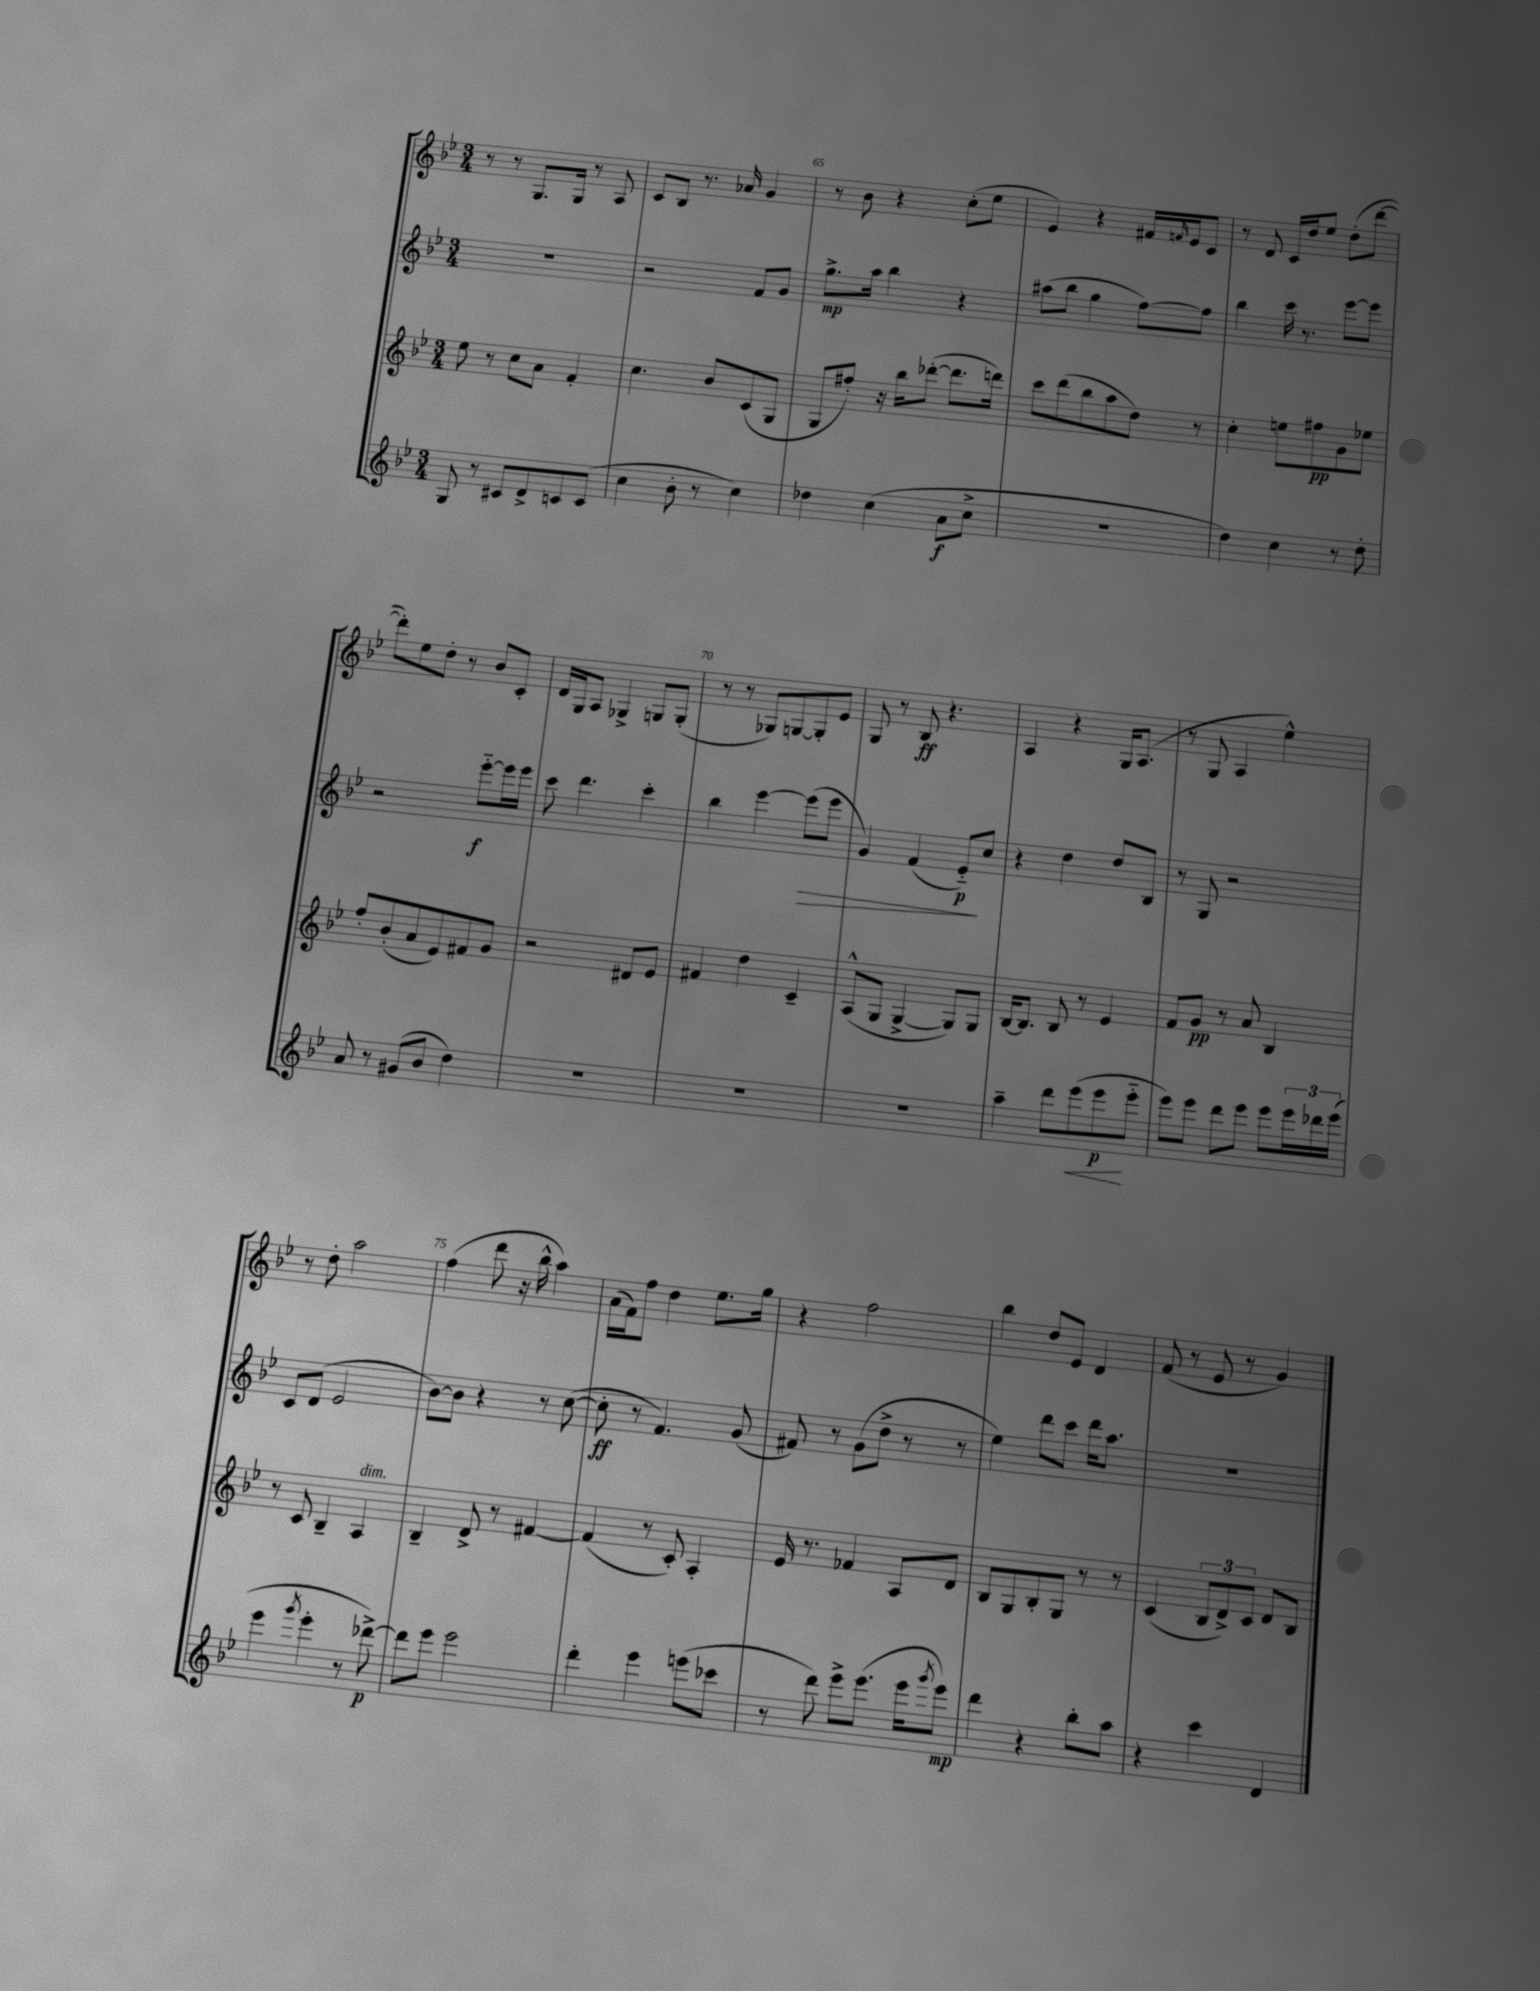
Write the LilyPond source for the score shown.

<<
\new StaffGroup <<
\new Staff = "s0" {
    \clef treble \key bes \major \numericTimeSignature \time 3/4
    r8 r8 g8. g16 r8 a8 |
    c'8 bes8 r8. aes'16 g'4 |
    r8 bes'8 r4 c''8-.( ees''8 |
    ees'4) r4 fis'16 \grace { f'16 } ees'16 c'8 |
    r8 d'8 c'16 d''16 ees''8 d''8-.( d'''8~ |
    d'''8-.) ees''8 d''8-. r8 bes'8 c'8-. |
    d'16 g16 a8 ges4-> g8 g8-.( |
    r8 r8 ges8) g8~ g8-. ees'8 |
    g8 r8 bes8\ff r4. |
    a4 r4 g16 a8.( |
    r8 g8 a4 ees''4-^) |
    r8 d''8-. a''2 |
    f''4( d'''8 r16 bes''16-^ a''4) |
    a'16( f'16) f''8 d''4 ees''8. g''16 |
    r4 f''2 |
    bes''4 d''8 ees'8 d'4 |
    f'8( r8 ees'8 r8 g'4) \bar "|." |
}
\new Staff = "s1" {
    \clef treble \key bes \major \numericTimeSignature \time 3/4
    R2. |
    r2 f'8 g'8 |
    g''8.->\mp a''16 bes''4 r4 |
    ais''8( bes''8 g''4 f''8~) f''8 |
    bes''4 c'''16 r8. ees'''8~ ees'''8 |
    r2 ees'''8~-_\f ees'''16 ees'''16 |
    c'''8 d'''4. c'''4-. |
    bes''4 ees'''4~ ees'''8\>( ees'''8 |
    g'4) f'4( ees'8-_\p\!) c''8 |
    r4 d''4 d''8 bes8 |
    r8 g8 r2 |
    c'8 d'8( ees'2 |
    bes'8~) bes'8 r4 r8 c''8~( |
    c''8-.\ff r8 f'4.) g'8( |
    fis'8) r8 g'8( d''8-> r8 r8 |
    ees''4) d'''8 c'''8 d'''16 a''8. |
    R2. \bar "|." |
}
\new Staff = "s2" {
    \clef treble \key bes \major \numericTimeSignature \time 3/4
    ees''8 r8 c''8 a'8 f'4-. |
    c''4. bes'8 c'8( g8 |
    g8 fis''8-.) r16 bes''16 des'''8~-.( des'''8. d'''16) |
    c'''8 d'''8( bes''8 a''8 d''8) r8 |
    c''4-. e''8 fis''8\pp g'8 ees''8 |
    f''8-. bes'8-.( a'8 ees'8) fis'8 g'8 |
    r2 dis'8 ees'8 |
    fis'4 d''4 c'4-- |
    a8-^( g8 g4~-> g8) g8 |
    bes16~ bes8. bes8 r8 ees'4 |
    f'8 g'8\pp r8 a'8 bes4 |
    r8 c'8 bes4-- a4^\markup { \italic "dim." } |
    bes4-- d'8-> r8 fis'4~ |
    fis'4( r8 c'8-.) a4-. |
    ees'16 r8. fes'4 a8 d'8 |
    bes8 g8 bes8-. g8 r8 r8 |
    c'4( \tuplet 3/2 { bes8 d'8->) c'8 } d'8 bes8 \bar "|." |
}
\new Staff = "s3" {
    \clef treble \key bes \major \numericTimeSignature \time 3/4
    g8 r8 cis'8 d'8-> c'8 c'8( |
    c''4 bes'8-. r8 c''4) |
    des''4 c''4( a'8\f c''8-> |
    R2. |
    d''4) c''4 r8 d''8-. |
    a'8 r8 gis'8( bes'8 d''4) |
    R2. |
    R2. |
    R2. |
    a''4-- d'''8 ees'''8\<( ees'''8\p\! ees'''8-_ |
    ees'''8) ees'''8 d'''8 ees'''8 ees'''8 \tuplet 3/2 { ees'''16 des'''16 ees'''16( } |
    ees'''4 \acciaccatura { g'''8 } ees'''4-. r8 des'''8~->\p) |
    des'''8 ees'''8 ees'''2 |
    d'''4-. ees'''4 e'''8( ces'''8 |
    r8 d'''8) ees'''8-> ees'''8.( ees'''16 \acciaccatura { g'''8 } ees'''8\mp) |
    d'''4 r4 bes''8-. a''8 |
    r4 c'''4 d'4 \bar "|." |
}
>>
>>
\layout { \context { \Score currentBarNumber = #63 \override BarNumber.break-visibility = ##(#f #t #t) barNumberVisibility = #(every-nth-bar-number-visible 5) } }
